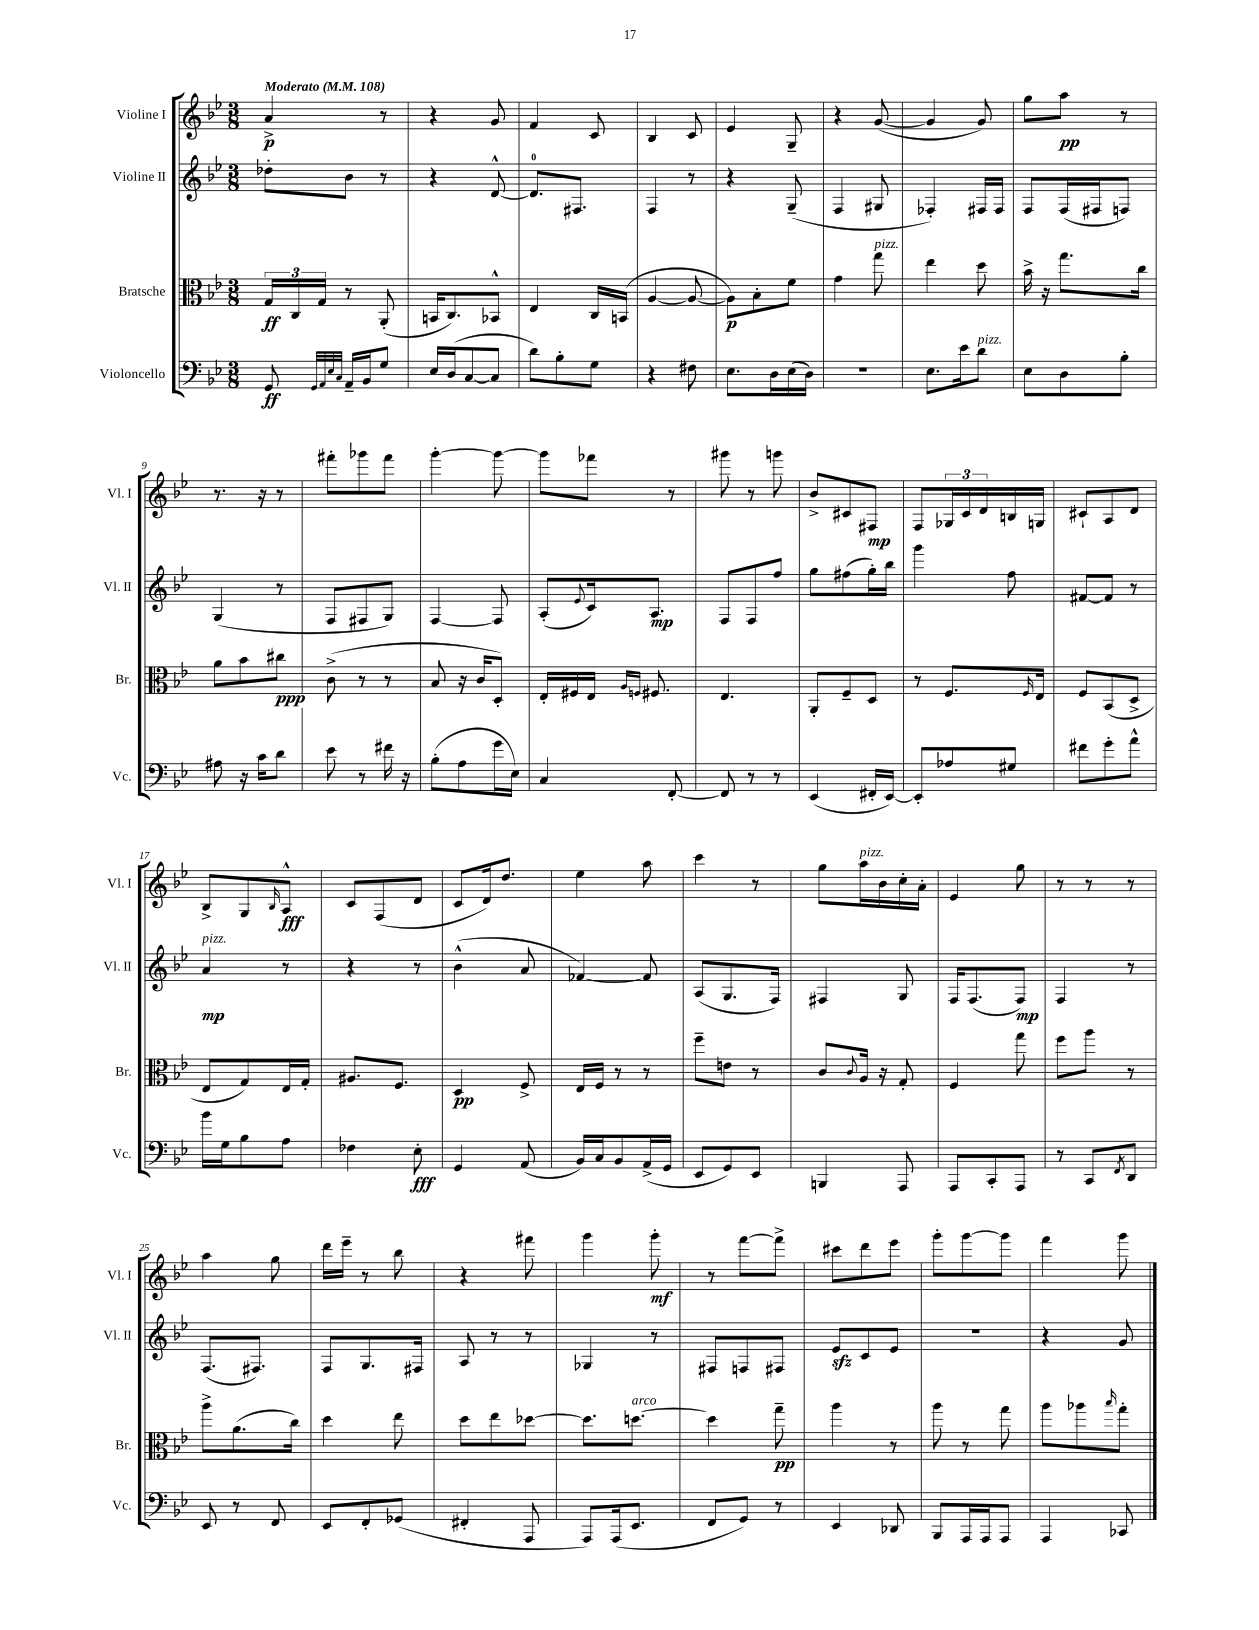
<<
\new StaffGroup <<
\new Staff = "s0" \with { instrumentName = "Violine I" shortInstrumentName = "Vl. I" } {
    \clef treble \key bes \major \numericTimeSignature \time 3/8 \tempo "Moderato" 4 = 108
    a'4->\p r8 |
    r4 g'8 |
    f'4 c'8 |
    bes4 c'8 |
    ees'4 g8-- |
    r4 g'8~( |
    g'4 g'8) |
    g''8 a''8\pp r8 |
    r8. r16 r8 |
    fis'''8-. ges'''8 fis'''8 |
    g'''4~-. g'''8~ |
    g'''8 fes'''8 r8 |
    gis'''8 r8 g'''8 |
    bes'8-> cis'8 fis8\mp |
    f8 \tuplet 3/2 { ges16 c'16 d'16 } b16 g16 |
    cis'8-! a8 d'8 |
    bes8-> g8 \grace { bes16 } a8-^\fff |
    c'8 f8( d'8 |
    c'8 d'16) d''8. |
    ees''4 a''8 |
    c'''4 r8 |
    g''8 a''16^\markup { \italic "pizz." } bes'16 c''16-. a'16-. |
    ees'4 g''8 |
    r8 r8 r8 |
    a''4 g''8 |
    d'''16 ees'''16-- r8 bes''8 |
    r4 fis'''8 |
    g'''4 g'''8-.\mf |
    r8 f'''8~ f'''8-> |
    cis'''8 d'''8 ees'''8 |
    g'''8-. g'''8~ g'''8 |
    f'''4 g'''8 \bar "|." |
}
\new Staff = "s1" \with { instrumentName = "Violine II" shortInstrumentName = "Vl. II" } {
    \clef treble \key bes \major \numericTimeSignature \time 3/8
    des''8-. bes'8 r8 |
    r4 d'8~-^ |
    d'8.-0 fis8. |
    f4 r8 |
    r4 g8--( |
    f4 gis8 |
    fes4-.) fis16 fis16 |
    f8 f16( fis16 f8) |
    g4( r8 |
    f8 fis8 g8) |
    f4~ f8 |
    a8-.( \appoggiatura { ees'8 } c'16) a8.\mp |
    f8 f8 f''8 |
    g''8 fis''8( g''16-.) bes''16 |
    g'''4 f''8 |
    fis'8~ fis'8 r8 |
    a'4\mp^\markup { \italic "pizz." } r8 |
    r4 r8 |
    bes'4-^( a'8 |
    fes'4~) fes'8 |
    a8( g8. f16) |
    fis4 g8 |
    f16 f8.( f8\mp) |
    f4 r8 |
    f8.( fis8.) |
    f8 g8. fis16 |
    a8 r8 r8 |
    ges4 r8 |
    fis8 f8 fis8 |
    ees'8\sfz c'8 ees'8 |
    R4. |
    r4 g'8 \bar "|." |
}
\new Staff = "s2" \with { instrumentName = "Bratsche" shortInstrumentName = "Br." } {
    \clef alto \key bes \major \numericTimeSignature \time 3/8
    \tuplet 3/2 { g16\ff c16 g16 } r8 a,8-.( |
    b,16 c8.) bes,8-^ |
    ees4 c16 b,16( |
    a4~ a8~ |
    a8\p) bes8-. f'8 |
    g'4 g''8^\markup { \italic "pizz." } |
    ees''4 d''8 |
    bes'16-> r16 g''8. c''16 |
    a'8 bes'8 cis''8\ppp |
    c'8->( r8 r8 |
    bes8 r16 c'16 d8-.) |
    ees16-. fis16 ees16 \grace { a16 f16 } fis8. |
    ees4. |
    a,8-. f8-- d8 |
    r8 f8. \grace { f16 } ees16 |
    f8 bes,8( d8-> |
    ees8 g8) ees16 g16-. |
    ais8. f8. |
    d4\pp f8-> |
    ees16 f16 r8 r8 |
    f''8-- e'8 r8 |
    c'8 \appoggiatura { c'8 } a16 r16 g8-. |
    f4 g''8 |
    f''8 a''8 r8 |
    a''8-> a'8.( c''16) |
    d''4 ees''8 |
    d''8 ees''8 des''8~ |
    des''8. d''8.~^\markup { \italic "arco" } |
    d''4 g''8--\pp |
    a''4 r8 |
    a''8 r8 g''8 |
    a''8 aes''8 \grace { bes''16 } g''8-. \bar "|." |
}
\new Staff = "s3" \with { instrumentName = "Violoncello" shortInstrumentName = "Vc." } {
    \clef bass \key bes \major \numericTimeSignature \time 3/8
    g,8\ff \grace { g,32 a,32 ees32 c32 } a,16-- bes,16 g8 |
    ees16 d16( c8~ c8 |
    d'8) bes8-. g8 |
    r4 fis8 |
    ees8. d16 ees16( d16) |
    R4. |
    ees8. ees'16 d'8^\markup { \italic "pizz." } |
    ees8 d8 bes8-. |
    ais8 r16 c'16 d'8 |
    ees'8 r8 fis'16 r16 |
    bes8-.( a8 g'16 ees16) |
    c4 f,8~-. |
    f,8 r8 r8 |
    ees,4( fis,16-. ees,16~) |
    ees,8-. aes8 gis8 |
    fis'8 g'8-. a'8-^ |
    bes'16 g16 bes8 a8 |
    fes4 ees8-.\fff |
    g,4 a,8( |
    bes,16) c16 bes,8 a,16->( g,16 |
    ees,8 g,8) ees,8 |
    b,,4 a,,8 |
    a,,8 c,8-. a,,8 |
    r8 c,8 \acciaccatura { f,8 } d,8 |
    ees,8 r8 f,8 |
    ees,8 f,8-. ges,8( |
    fis,4-. a,,8 |
    a,,8) a,,16( ees,8. |
    f,8 g,8) r8 |
    ees,4 des,8 |
    bes,,8 a,,16 a,,16 a,,8 |
    a,,4 ces,8 \bar "|." |
}
>>
>>
